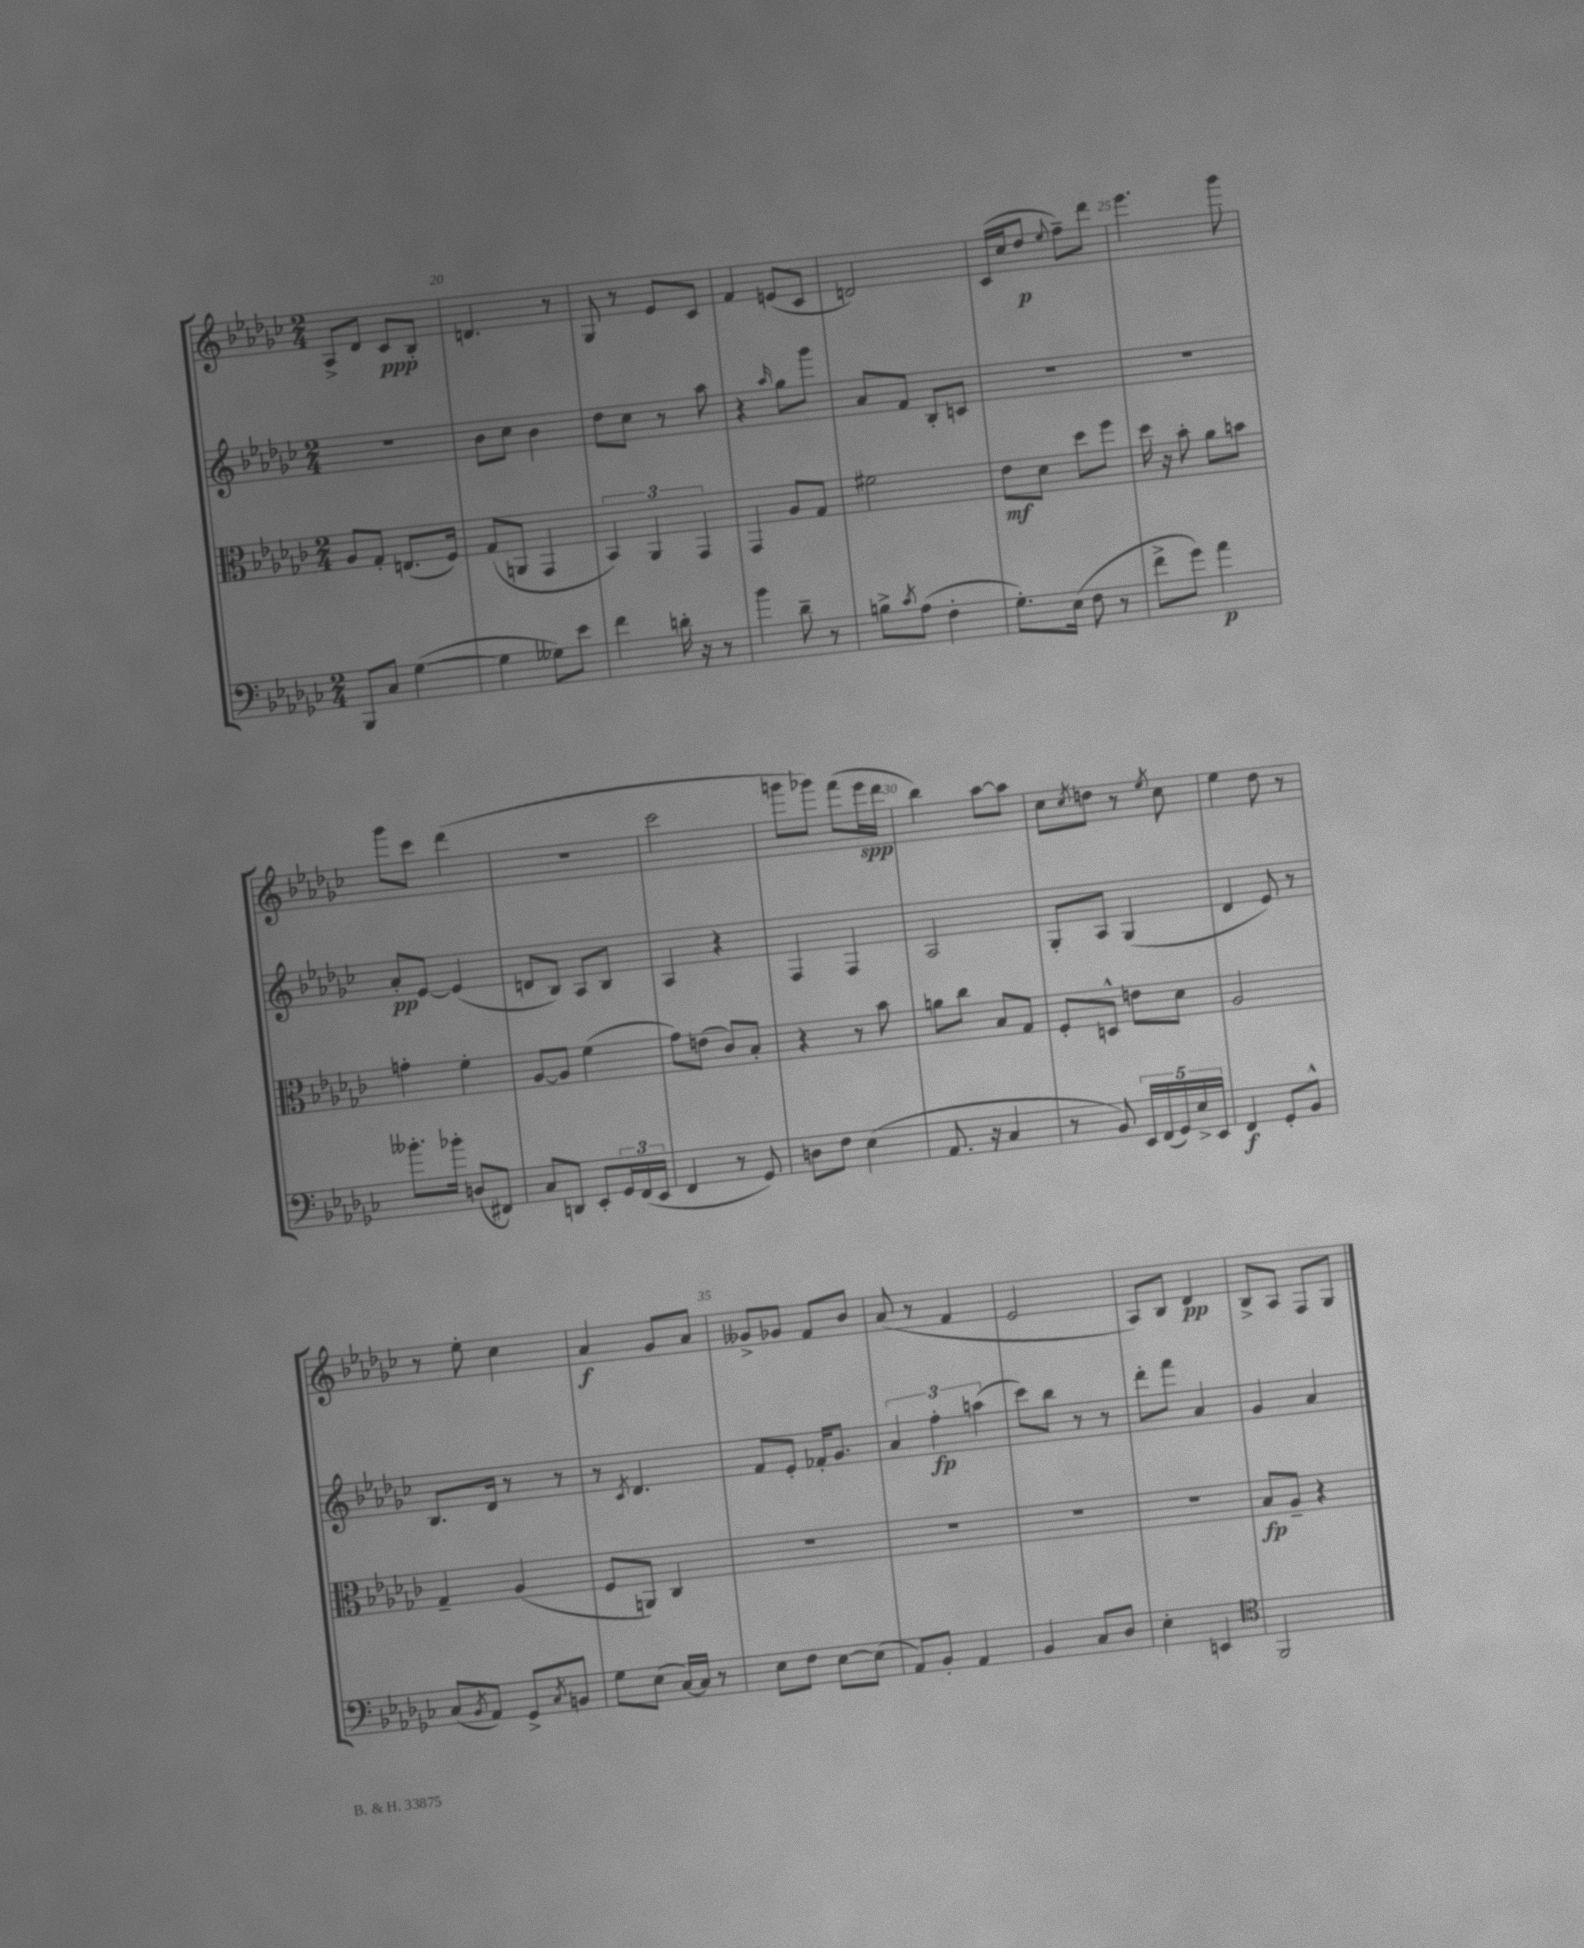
<<
\new StaffGroup <<
\new Staff = "s0" {
    \clef treble \key ges \major \numericTimeSignature \time 2/4
    aes8-> des'8 ces'8\ppp bes8-. |
    d'4. r8 |
    ges8 r8 ees'8 ces'8 |
    f'4 e'8( ces'8 |
    d'2) |
    ces'16( ces''16 des''8\p \appoggiatura { ees''8 } f''8--) des'''8 |
    ees'''4. ges'''8 |
    ges'''8 ces'''8 des'''4( |
    R2 |
    ces'''2 |
    g'''8 ges'''8) f'''8( ees'''16\spp des'''16 |
    bes''4) aes''8~ aes''8 |
    ces''8 \acciaccatura { ces''8 } d''8 r8 \acciaccatura { ees''8 } ces''8 |
    ees''4 des''8 r8 |
    r8 ees''8-. ces''4 |
    aes'4\f ges'8 aes'8 |
    geses'8-> ges'8 f'8 bes'8 |
    aes'8( r8 f'4 |
    ees'2 |
    aes8) bes8 des'4\pp |
    bes8-> aes8 f8 ges8 \bar "|." |
}
\new Staff = "s1" {
    \clef treble \key ges \major \numericTimeSignature \time 2/4
    r2 |
    bes'8 ces''8 bes'4 |
    des''8 ces''8 r8 aes''8 |
    r4 \grace { aes''16 } ges''8 ges'''8 |
    aes'8 f'8 bes8-. c'8 |
    R2 |
    r2 |
    aes'8-.\pp ees'8~ ees'4( |
    d'8 bes8) aes8 bes8 |
    aes4 r4 |
    f4 f4 |
    aes2 |
    ges8-. aes8 ges4( |
    des'4 ees'8) r8 |
    bes8. des'16 r8 r8 |
    r8 \acciaccatura { ces'8 } des'4. |
    f'8 ees'8-. fes'16-. ges'8. |
    \tuplet 3/2 { aes'4 f''4-.\fp a''4( } |
    ces'''8) bes''8 r8 r8 |
    des'''8-. f'''8 aes'4 |
    ges'4 aes'4 \bar "|." |
}
\new Staff = "s2" {
    \clef alto \key ges \major \numericTimeSignature \time 2/4
    aes8 ges8-. e8.( f16) |
    ges8( a,8 ges,4 |
    \tuplet 3/2 { bes,4) aes,4 ges,4 } |
    ges,4 aes8 ges8 |
    fis'2 |
    ees'8\mf des'8 des''8 f''8 |
    des''16 r16 bes'8-. aes'8 b'8 |
    g'4-. f'4-. |
    aes8~ aes8 f'4( |
    ges'8) e'8( ces'8) bes8-. |
    r4 r8 bes'8 |
    a'8 ces''8 bes8 ges8 |
    f8-. d8-^ e'8 des'8 |
    aes2 |
    ges4-- aes4( |
    f8 a,8) ces4 |
    R2 |
    R2 |
    R2 |
    R2 |
    bes8\fp aes8-- r4 \bar "|." |
}
\new Staff = "s3" {
    \clef bass \key ges \major \numericTimeSignature \time 2/4
    bes,,8 ces8 ges4~( |
    ges4 geses8) ees'8 |
    f'4 d'16-. r16 r8 |
    bes'4 des'8-- r8 |
    b8-> \acciaccatura { ces'8 } aes8( f4-. |
    ges8.-.) ees16( f8 r8 |
    f'8-> ges'8) aes'4\p |
    beses'8.-. bes'16-. d8( fis,8) |
    ces8 d,8 ees,8-. \tuplet 3/2 { ges,16 f,16( ees,16 } |
    f,4 r8 ges,8) |
    d8 f8 ees4( |
    aes,8. r16 ces4 |
    r8 bes,8) \tuplet 5/4 { ees,16 f,16( ges,16) ees16-> ees,16 } |
    f,4\f ges,8-. bes,8-^ |
    ces8( \acciaccatura { bes,8 } aes,8) ges,8-> \acciaccatura { ces8 } b,8 |
    ges8 ees8( ces16~) ces16 r8 |
    ees8 f8 ees8~ ees8( |
    aes,8) bes,8-. aes,4 |
    bes,4 ces8 des8 |
    ees4-. e,4 |
    \clef tenor f,2 \bar "|." |
}
>>
>>
\layout { \context { \Score currentBarNumber = #19 \override BarNumber.break-visibility = ##(#f #t #t) barNumberVisibility = #(every-nth-bar-number-visible 5) } }
